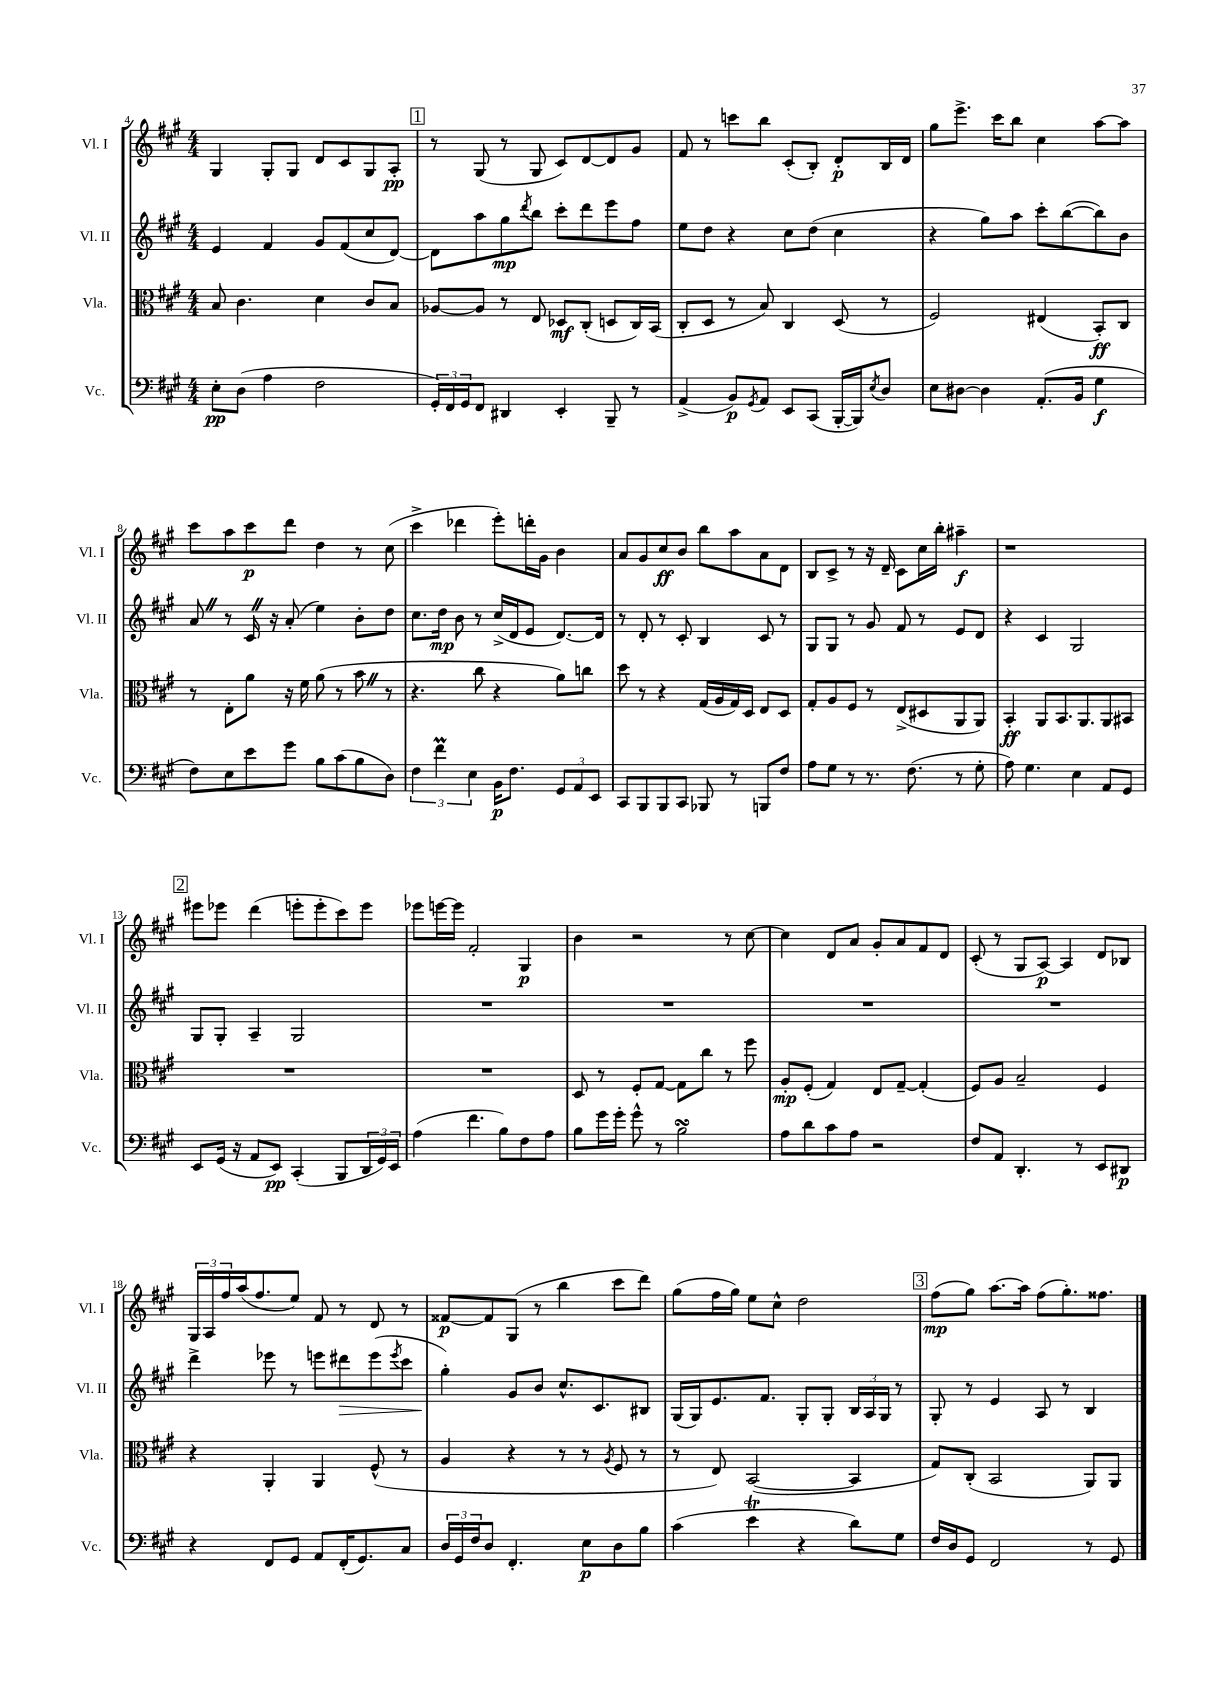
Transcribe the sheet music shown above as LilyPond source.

<<
\new StaffGroup <<
\new Staff = "s0" \with { instrumentName = "Vl. I" shortInstrumentName = "Vl. I" } {
    \clef treble \key a \major \numericTimeSignature \time 4/4
    gis4 gis8-. gis8 d'8 cis'8 gis8 a8-.\pp |
    \mark \markup { \box "1" } r8 gis8( r8 gis8 cis'8) d'8~ d'8 gis'8 |
    fis'8 r8 c'''8 b''8 cis'8-.( b8-.) d'8-.\p b16 d'16 |
    gis''8 e'''8.-> cis'''16 b''8 cis''4 a''8~ a''8 |
    cis'''8 a''8 cis'''8\p d'''8 d''4 r8 cis''8( |
    cis'''4-> des'''4 e'''8-.) d'''16-. gis'16 b'4 |
    a'8 gis'8 cis''8\ff b'8 b''8 a''8 a'8 d'8 |
    b8 cis'8-> r8 r16 d'16-- cis'8 cis''16 b''16-. ais''4--\f |
    r1 |
    \mark \markup { \box "2" } eis'''8 ees'''8 d'''4( e'''8-. e'''8-. cis'''8) e'''8 |
    ees'''8 e'''16~ e'''16 fis'2-. gis4\p |
    b'4 r2 r8 cis''8~ |
    cis''4 d'8 a'8 gis'8-. a'8 fis'8 d'8 |
    cis'8-.( r8 gis8 a8~\p) a4 d'8 bes8 |
    \tuplet 3/2 { gis16 a16 fis''16 } a''16( fis''8. e''8) fis'8 r8 d'8 r8 |
    fisis'8~\p fisis'8 gis8( r8 b''4 cis'''8 d'''8) |
    gis''8( fis''16 gis''16) e''8 cis''8-^ d''2 |
    \mark \markup { \box "3" } fis''8\mp( gis''8) a''8.~ a''16 fis''8( gis''8.-.) fisis''8. \bar "|." |
}
\new Staff = "s1" \with { instrumentName = "Vl. II" shortInstrumentName = "Vl. II" } {
    \clef treble \key a \major \numericTimeSignature \time 4/4
    e'4 fis'4 gis'8 fis'8( cis''8 d'8~) |
    \mark \markup { \box "1" } d'8 a''8 gis''8\mp \acciaccatura { d'''8 } b''8 cis'''8-. d'''8 e'''8 fis''8 |
    e''8 d''8 r4 cis''8 d''8( cis''4 |
    r4 gis''8) a''8 cis'''8-. b''8~( b''8) b'8 |
    a'8 \once \override BreathingSign.text = \markup { \musicglyph "scripts.caesura.straight" } \breathe r8 cis'16 \once \override BreathingSign.text = \markup { \musicglyph "scripts.caesura.straight" } \breathe r16 a'8-.( e''4) b'8-. d''8 |
    cis''8. d''16\mp b'8 r8 cis''16->( d'16 e'8 d'8.~) d'16 |
    r8 d'8-. r8 cis'8-. b4 cis'8 r8 |
    gis8 gis8 r8 gis'8 fis'8 r8 e'8 d'8 |
    r4 cis'4 gis2 |
    \mark \markup { \box "2" } gis8 gis8-. a4-- gis2 |
    R1 |
    R1 |
    R1 |
    R1 |
    d'''4-> ees'''8 r8 e'''8 dis'''8\> e'''8( \acciaccatura { e'''8 } cis'''8 |
    gis''4-.\!) gis'8 b'8 cis''8.-^ cis'8. bis8 |
    gis16( gis16) e'8. fis'8. gis8-. gis8-. \tuplet 3/2 { b16 a16 gis16 } r8 |
    \mark \markup { \box "3" } gis8-. r8 e'4 a8 r8 b4 \bar "|." |
}
\new Staff = "s2" \with { instrumentName = "Vla." shortInstrumentName = "Vla." } {
    \clef alto \key a \major \numericTimeSignature \time 4/4
    b8 cis'4. d'4 cis'8 b8 |
    \mark \markup { \box "1" } aes8~ aes8 r8 e8 des8\mf cis8-.( d8 cis16) b,16( |
    cis8-. d8 r8 b8) cis4 d8( r8 |
    fis2) eis4( b,8-.\ff) cis8 |
    r8 e8-. a'8 r16 fis'16 a'8( r8 b'8 \once \override BreathingSign.text = \markup { \musicglyph "scripts.caesura.straight" } \breathe r8 |
    r4. cis''8 r4 a'8) c''8 |
    d''8 r8 r4 gis16( a16 gis16) d16 e8 d8 |
    gis8-. a8 fis8 r8 e8->( dis8 a,8 a,8) |
    b,4-.\ff a,8 b,8. a,8. a,8 bis,8 |
    \mark \markup { \box "2" } R1 |
    R1 |
    d8 r8 fis8-. gis8~ gis8 cis''8 r8 fis''8 |
    a8-.\mp fis8-.( gis4) e8 gis8~-- gis4-.( |
    fis8) a8 b2-- fis4 |
    r4 a,4-. a,4 fis8-^( r8 |
    a4 r4 r8 r8 \acciaccatura { a8 } fis8 r8 |
    r8 e8) b,2~( b,4 |
    \mark \markup { \box "3" } gis8) cis8-.( b,2 a,8) a,8 \bar "|." |
}
\new Staff = "s3" \with { instrumentName = "Vc." shortInstrumentName = "Vc." } {
    \clef bass \key a \major \numericTimeSignature \time 4/4
    e8-.\pp d8( a4 fis2 |
    \mark \markup { \box "1" } \tuplet 3/2 { gis,16-.) fis,16 gis,16 } fis,8 dis,4 e,4-. b,,8-- r8 |
    a,4->( b,8\p) \acciaccatura { gis,8 } a,8 e,8 cis,8( b,,16~-. b,,16) \acciaccatura { e8 } d8 |
    e8 dis8~ dis4 a,8.-.( b,16 gis4\f |
    fis8) e8 e'8 gis'8 b8 cis'8( b8 d8) |
    \tuplet 3/2 { fis4 fis'4\prall e4 } b,16\p fis8. \tuplet 3/2 { gis,8 a,8 e,8 } |
    cis,8 b,,8 b,,8 cis,8 bes,,8 r8 b,,8 fis8 |
    a8 gis8 r8 r8. fis8.( r8 gis8-. |
    a8) gis4. e4 a,8 gis,8 |
    \mark \markup { \box "2" } e,8 gis,16( r16 a,8 e,8\pp) cis,4-.( b,,8 \tuplet 3/2 { d,16 gis,16) e,16 } |
    a4( fis'4. b8) fis8 a8 |
    b8 gis'16 gis'16-. gis'8-^ r8 b2\turn |
    a8 d'8 cis'8 a8 r2 |
    fis8 a,8 d,4.-. r8 e,8 dis,8\p |
    r4 fis,8 gis,8 a,8 fis,16-.( gis,8.) cis8 |
    \tuplet 3/2 { d16 gis,16 fis16 } d8 fis,4.-. e8\p d8 b8 |
    cis'4( e'4\trill r4 d'8) gis8 |
    \mark \markup { \box "3" } fis16 d16 gis,8 fis,2 r8 gis,8 \bar "|." |
}
>>
>>
\layout { \context { \Score currentBarNumber = #4 } }
